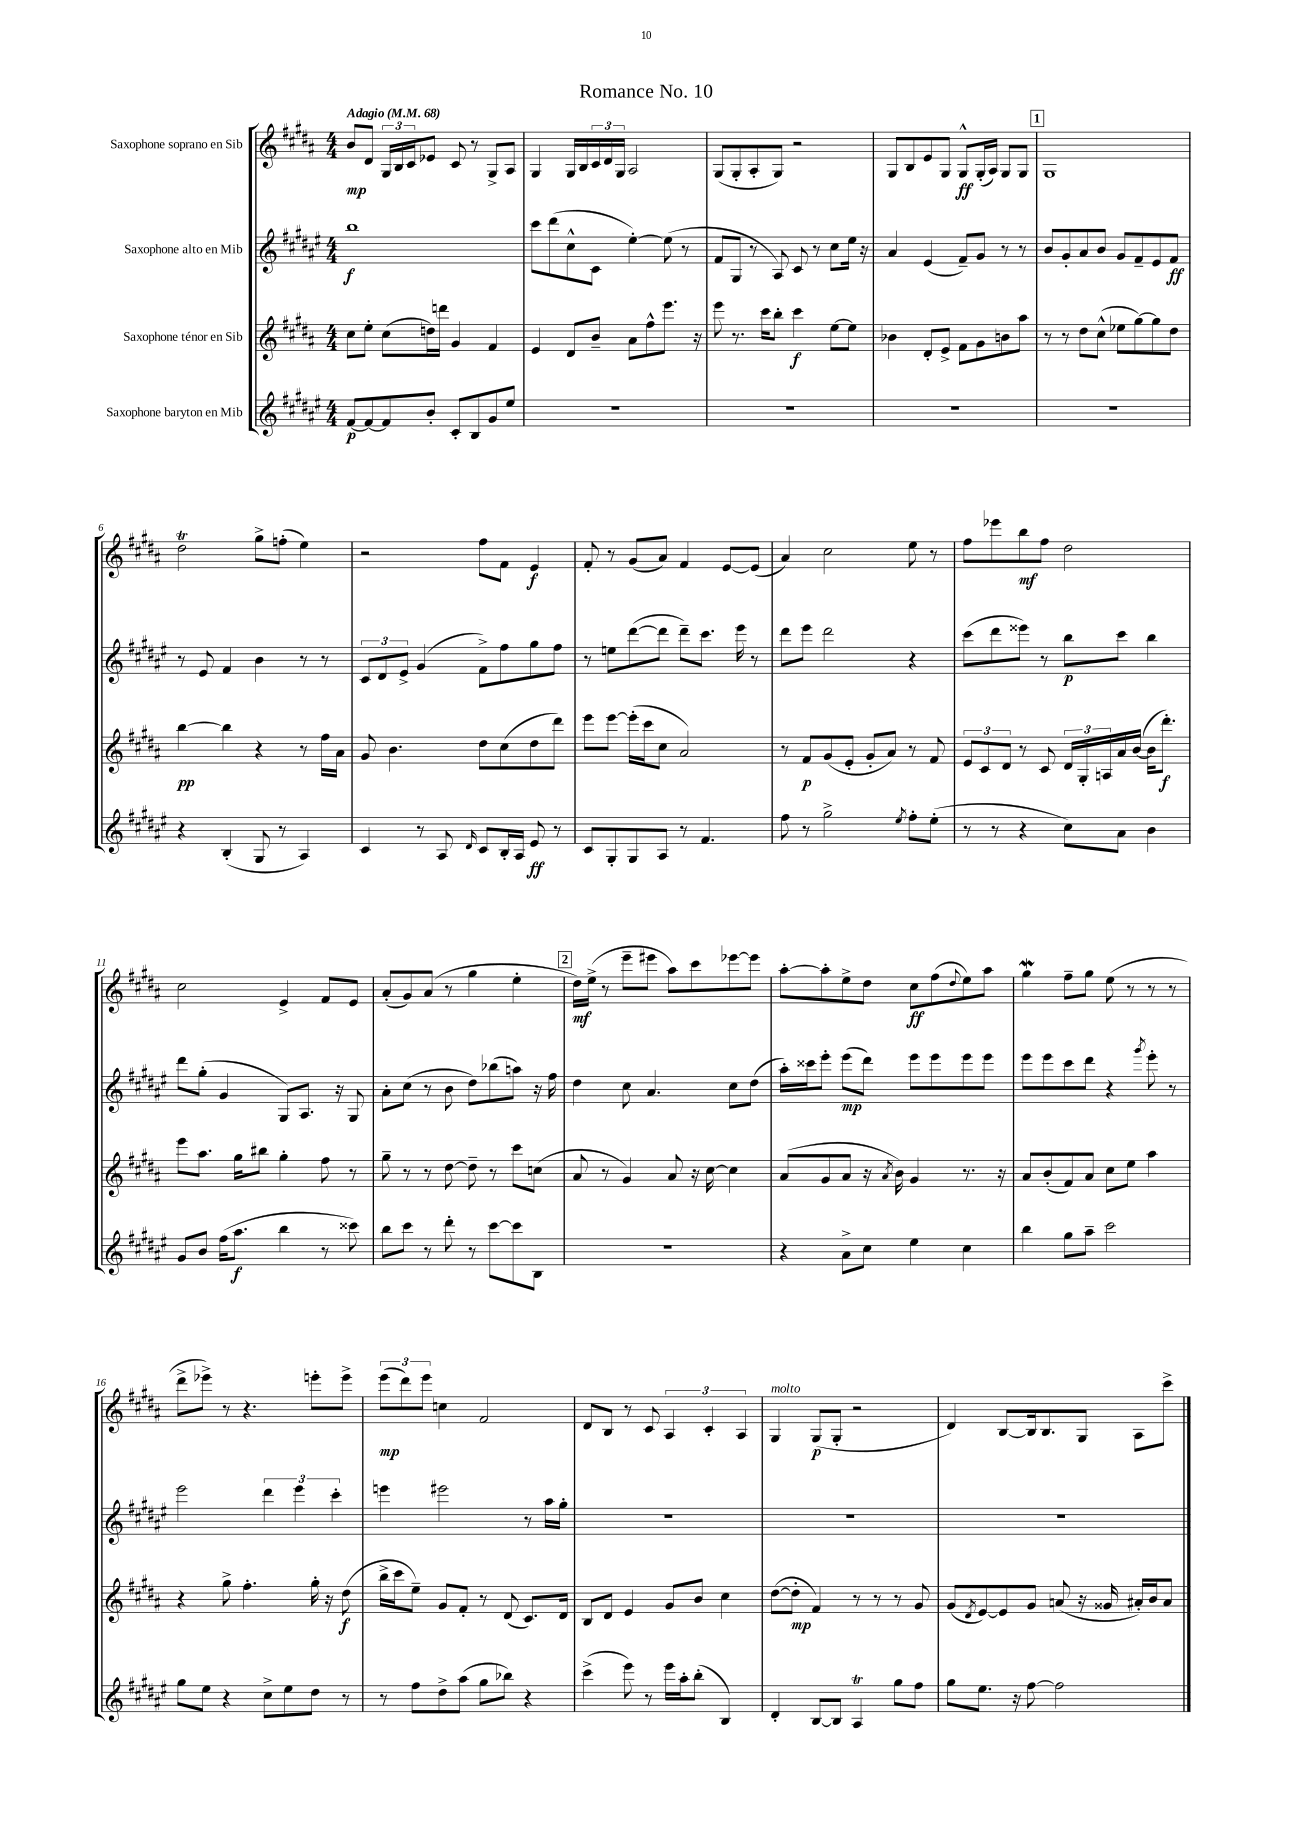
\header { title = "Romance No. 10" }
<<
\new StaffGroup <<
\new Staff = "s0" \with { instrumentName = "Saxophone soprano en Sib" } {
    \clef treble \key b \major \numericTimeSignature \time 4/4 \tempo "Adagio" 4 = 68
    b'8\mp dis'8 \tuplet 3/2 { gis16 b16 cis'16 } ees'8 cis'8 r8 gis8-> ais8 |
    gis4 gis16 b16 \tuplet 3/2 { cis'16 dis'16 gis16 } ais2 |
    gis8( gis8-. ais8-. gis8) r2 |
    gis8 b8 e'8 gis8 gis8-^\ff gis16-.( ais16) gis8 gis8 |
    \mark \markup { \box "1" } gis1 |
    dis''2\trill gis''8-> f''8-.( e''4) |
    r2 fis''8 fis'8 e'4\f |
    fis'8-. r8 gis'8( ais'8) fis'4 e'8~ e'8( |
    ais'4) cis''2 e''8 r8 |
    fis''8 ees'''8 b''8\mf fis''8 dis''2 |
    cis''2 e'4-> fis'8 e'8 |
    ais'8-.( gis'8) ais'8( r8 gis''4 e''4-. |
    \mark \markup { \box "2" } dis''16\mf) e''16->( r8 e'''8-- eis'''8 ais''8) cis'''8 ees'''8~ ees'''8 |
    ais''8~-. ais''8-. e''8-> dis''8 cis''8\ff fis''8( \appoggiatura { dis''8 } e''8) ais''8 |
    gis''4\mordent fis''8-- gis''8 e''8( r8 r8 r8 |
    dis'''8-> ees'''8->) r8 r4. e'''8-. e'''8-> |
    \tuplet 3/2 { e'''8\mp( dis'''8) e'''8 } c''4 fis'2 |
    dis'8 b8 r8 cis'8 \tuplet 3/2 { ais4 cis'4-. ais4 } |
    gis4^\markup { \italic "molto" } gis8\p( gis8-. r2 |
    dis'4) b8~ b16 b8. gis8 ais8 cis'''8-> \bar "|." |
}
\new Staff = "s1" \with { instrumentName = "Saxophone alto en Mib" } {
    \clef treble \key fis \major \numericTimeSignature \time 4/4
    b''1\f |
    cis'''8 dis'''8( cis''8-^ cis'8 eis''4~-.) eis''8( r8 |
    fis'8 gis8 r8 ais8) cis'8 r8 cis''8 eis''16 r16 |
    ais'4 eis'4( fis'8--) gis'8 r8 r8 |
    \mark \markup { \box "1" } b'8 gis'8-. ais'8 b'8 gis'8 fis'8-- eis'8 fis'8\ff |
    r8 eis'8 fis'4 b'4 r8 r8 |
    \tuplet 3/2 { cis'8 dis'8 eis'8-> } gis'4( fis'8->) fis''8 gis''8 fis''8 |
    r8 e''8 dis'''8~( dis'''8 dis'''8--) cis'''8. eis'''16 r8 |
    dis'''8 eis'''8 dis'''2 r4 |
    cis'''8( dis'''8 eisis'''8) r8 b''8\p cis'''8 b''4 |
    dis'''8 gis''8-.( gis'4 gis8) ais8. r16 gis8 |
    ais'8-. cis''8( r8 b'8 dis''8) bes''8( a''8) r16 fis''16 |
    \mark \markup { \box "2" } dis''4 cis''8 ais'4. cis''8 dis''8( |
    ais''16-.) cisis'''16 eis'''8-. eis'''8\mp( dis'''8) eis'''8 eis'''8 eis'''8 eis'''8 |
    eis'''8 eis'''8 cis'''8 dis'''8 r4 \acciaccatura { gis'''8 } eis'''8-. r8 |
    eis'''2 \tuplet 3/2 { dis'''4 eis'''4 cis'''4-. } |
    e'''4 eis'''2 r8 ais''16 gis''16-. |
    R1 |
    R1 |
    R1 \bar "|." |
}
\new Staff = "s2" \with { instrumentName = "Saxophone ténor en Sib" } {
    \clef treble \key b \major \numericTimeSignature \time 4/4
    cis''8 e''8-. cis''8( d''16) d'''16 gis'4 fis'4 |
    e'4 dis'8 b'8-- ais'8 fis''8-^ e'''8. r16 |
    e'''8 r8. cis'''16 b''8-. cis'''4\f e''8~ e''8 |
    bes'4 dis'8-. e'8-> fis'8 gis'8 b'8 ais''8 |
    \mark \markup { \box "1" } r8 r8 dis''8 cis''8-^( ees''8 gis''8~) gis''8 dis''8 |
    b''4~\pp b''4 r4 r8 fis''16 ais'16 |
    gis'8 b'4. dis''8 cis''8( dis''8 dis'''8) |
    e'''8 e'''8~ e'''16-.( cis'''16 cis''8 ais'2) |
    r8 fis'8\p gis'8( e'8-. gis'8-. ais'8) r8 fis'8 |
    \tuplet 3/2 { e'8 cis'8 dis'8 } r8 cis'8 \tuplet 3/2 { dis'16 gis16-. a16 } ais'16 b'16~( b'16 dis'''8.-.\f) |
    e'''8 ais''8. gis''16 bis''8 gis''4-. fis''8 r8 |
    gis''8-- r8 r8 dis''8~ dis''8-- r8 cis'''8 c''8( |
    \mark \markup { \box "2" } ais'8 r8 gis'4) ais'8 r16 cis''16~ cis''4 |
    ais'8( gis'8 ais'8 r16 \acciaccatura { ais'8 } b'16) gis'4 r8. r16 |
    ais'8 b'8-.( fis'8) ais'8 cis''8 e''8 ais''4 |
    r4 gis''8-> fis''4.-. gis''16-. r16 dis''8\f( |
    b''16-> cis'''16 e''8--) gis'8 fis'8-. r8 dis'8( cis'8.) dis'16 |
    b8 dis'8 e'4 gis'8 b'8 cis''4 |
    dis''8~( dis''8-.\mp fis'4) r8 r8 r8 gis'8 |
    gis'8( \acciaccatura { dis'8 } e'8~) e'8 gis'8 a'8( r16 gisis'16 ais'16-.) b'16 ais'8 \bar "|." |
}
\new Staff = "s3" \with { instrumentName = "Saxophone baryton en Mib" } {
    \clef treble \key fis \major \numericTimeSignature \time 4/4
    fis'8~\p fis'8~ fis'8 b'8-. cis'8-. b8 gis'8 eis''8 |
    R1 |
    R1 |
    R1 |
    \mark \markup { \box "1" } R1 |
    r4 b4-.( gis8 r8 ais4) |
    cis'4 r8 ais8 \grace { dis'16 } cis'8 b16-. ais16 eis'8\ff r8 |
    cis'8 gis8-. gis8 ais8 r8 fis'4. |
    fis''8 r8 gis''2-> \acciaccatura { eis''8 } fis''8-. eis''8-.( |
    r8 r8 r4 cis''8) ais'8 b'4 |
    gis'8 b'8 fis''16( ais''8.\f b''4 r8 cisis'''8) |
    b''8 cis'''8 r8 dis'''8-. r8 cis'''8~ cis'''8 b8 |
    \mark \markup { \box "2" } R1 |
    r4 ais'8-> cis''8 eis''4 cis''4 |
    b''4 gis''8 ais''8-- cis'''2 |
    gis''8 eis''8 r4 cis''8-> eis''8 dis''8 r8 |
    r8 fis''8 dis''8-> ais''8( gis''8 bes''8) r4 |
    cis'''4->( eis'''8) r8 eis'''16 ais''16-. b''8-.( b4) |
    dis'4-. b8~ b8 ais4\trill gis''8 fis''8 |
    gis''8 eis''8. r16 fis''8~ fis''2 \bar "|." |
}
>>
>>
